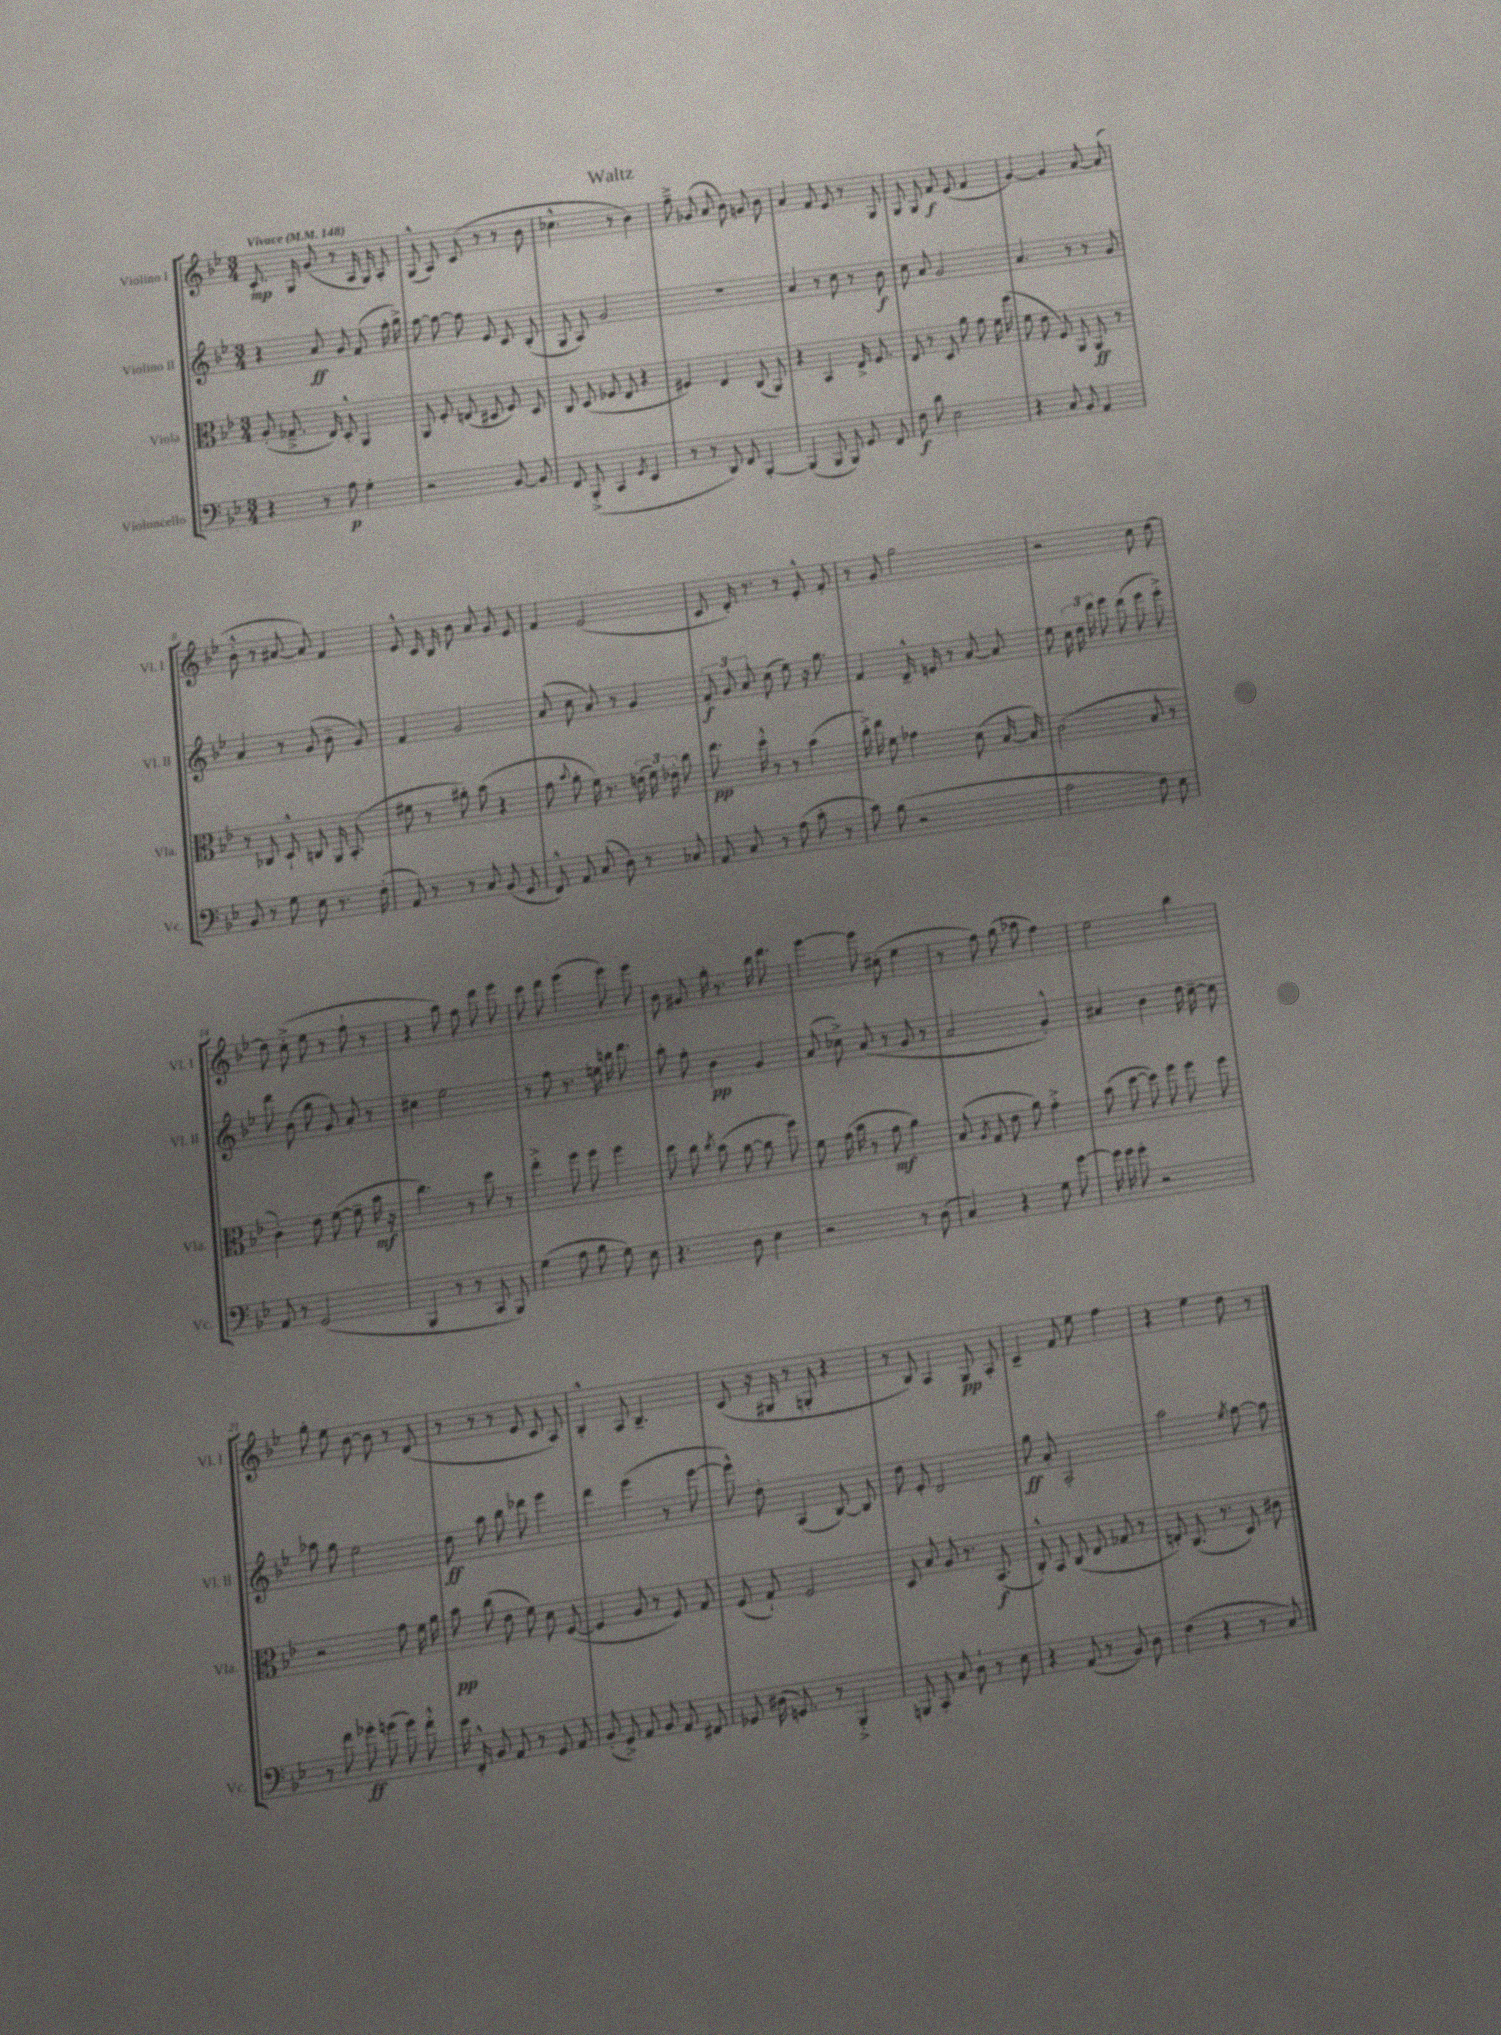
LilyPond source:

\header { title = "Waltz" }
<<
\new StaffGroup <<
\new Staff = "s0" \with { instrumentName = "Violino I" shortInstrumentName = "Vl. I" } {
    \clef treble \key bes \major \numericTimeSignature \time 3/4 \tempo "Vivace" 4 = 148
    \autoBeamOff c'8.-.\mp g16 g'8( r8 a16 g16) a8-. |
    g8-^( a8) c'8( r8 r8 bes'8 |
    ces''4.-^ r8 bes'4) |
    f''8---> ges'8( a'8 bes'8) g'8 bes'8 |
    a'4 f'8 ees'8 r8 g8 |
    g8 g8 f'8\f ees'8( f'4 |
    g'4~) g'4 a'8~ a'8( |
    bes'8-.-^ r8 ais'8~ ais'8) f'4 |
    ees'8-^ c'16 bes16 bes'8 a'8 g'8 ees'8 |
    f'4 ees'2( |
    c'8 d'16-.) r8. r8 ees'8-.-^ f'8-. |
    r8 g'8 g''2 |
    r2 c''8 d''8~ |
    d''8 c''8-.->( ees''8 r8 f''8-! r8 |
    r4 a''8) f''8 d'''8 ees'''8 |
    c'''8 d'''8 ees'''4( ees'''8) ees'''8 |
    bes'8 gis'8 g''16-. r8. bes''16 d'''8. |
    ees'''4~ ees'''8 cis''8-.( ees''4 |
    r8 f''8) g''8( aes''8 f''4) |
    ees''2 bes''4 |
    g''8-. ees''8 bes'8~ bes'8 r8 d'8( |
    r8 r8 r8 ees'8 c'8 a8) |
    bes4-.-^ a8 bes4.-- |
    c'8( r16 gis16 r8 g8-. r4 |
    r8 bes8) a4 g8\pp a8-. |
    c'4-- f'8 ees''8 f''4 |
    r4 ees''4 d''8 r8 \bar "|." |
}
\new Staff = "s1" \with { instrumentName = "Violino II" shortInstrumentName = "Vl. II" } {
    \clef treble \key bes \major \numericTimeSignature \time 3/4
    \autoBeamOff r4 a'8\ff g'8 f'8( f''16-. g''16->) |
    f''8~ f''8~ f''8 ees'8 c'8 bes8-.( |
    g8 a8) g'2 |
    R2. |
    a'4 r8 c''8 r8 bes'8\f |
    c''8 a'8 g'2 |
    a'4. r8 r8 g'8 |
    a'4 r8 g'8( bes'8-- g'8) |
    f'4 g'2 |
    a'8( c''8 a'8) r8 g'4 |
    \tuplet 3/2 { f'8-.\f g'8 a'8 } c''8( ees''8) r16 g''8. |
    f'4 d'16---^ e'16 r8 a'8~ a'8 |
    ees''8 \tuplet 3/2 { c''16 d''16 d'''16 } ees'''8 d'''8( ees'''8 ees'''8-.->) |
    d'''8 bes'8( g''8 g'8) a'8-. r8 |
    cis''4 ees''2 |
    r8 f''8 r8. e''16 b''16 d'''8. |
    a''8-. f''8-. bes'4\pp g'4 |
    a'8( ces''8->) a'8( r8 g'8 r8 |
    a'2 g'4-.-^) |
    ais'4 bes'4 d''16 c''16~-- c''8 |
    aes''8 g''8 ees''2 |
    d''8\ff a''8 bes''8 des'''8 ees'''4 |
    d'''4 ees'''4( r8 ees'''8~ |
    ees'''8-^) d''8-. a4( bes8~) bes8 |
    d''8 ees'8-. d'2 |
    g''8\ff a'8-. a2-. |
    a''2 \acciaccatura { ees''8 } f''8~ f''8 \bar "|." |
}
\new Staff = "s2" \with { instrumentName = "Viola" shortInstrumentName = "Vla." } {
    \clef alto \key bes \major \numericTimeSignature \time 3/4
    \autoBeamOff a8-.( ges8.---> ees16) d8-.-^ a,4 |
    a,8 f8-. e8( dis8 f8) dis8 |
    c8 d8( fes8 ees8 r4 |
    fis4) ees4 c8( a,8) |
    r4 bes,4 ees16-> f8. |
    ees8 r8 d8 a'8 g'8 f'16 f''16( |
    f'8 ees'8 f8) a,8 a,8\ff r8 |
    r8 ces8 d8-!-^ c8 a,16 bes,8.-.( |
    fis'8 r8 ais'8-.) bes'8( r4 |
    g'8 \appoggiatura { bes'8 } a'8-. f'16) r8. \tuplet 3/2 { e'16( f'16) ees'16-. } c''8 |
    ees''8.\pp d''16-.-^ r8 r8 bes'4( |
    c''16-.->) ees''16 f'8 ges'4 d'8( bes16~ bes16) |
    c'2( bes8 r8 |
    c'4-.) ees'8 f'8~( f'8-- bes'16\mf r16 |
    c''4.) r8 d''8 r8 |
    ees''4-.-> f''8 f''8 f''4 |
    d''8 c''8 \acciaccatura { c''8 } bes'8( a'8~ a'8 f''8) |
    f'8 g'16( bes'16 r8 g'8\mf a'4) |
    bes8( \acciaccatura { a8 } g8 ees'8 a'8) g'4-.-> |
    bes'8( d''8~ d''8) f''8 f''8 f''8 |
    r2 g'8 f'16 a'16 |
    bes'8\pp c''8( ees'8 f'8) d'8 f8~( |
    f4 a8 r8 f8) g8 |
    f8( g8-!) f2 |
    d8 bes8 a8 r8. bes,8.\f( |
    c8-.-^) bes,8 c8( ees8 ges8 r8 |
    e8-.) c8.( r8. d8) cis'8 \bar "|." |
}
\new Staff = "s3" \with { instrumentName = "Violoncello" shortInstrumentName = "Vc." } {
    \clef bass \key bes \major \numericTimeSignature \time 3/4
    \autoBeamOff r4 r8 a8\p g4-. |
    r2 bes,8~ bes,8 |
    f,8 bes,,8-.->( c,4 \acciaccatura { g,8 } ees,4 |
    r8 r8 d,8) f,8 bes,,4~-. |
    bes,,4( bes,,8 bes,,8) g,8 f,8 |
    f8\f d'8 ees2 |
    r4 c8 bes,8 a,4 |
    bes,8 r8 g8 ees8 r8. f16-.( |
    a,8) r8 r8 c8 bes,8( g,8 |
    f,8-^) a,8 c8( d8) r8 ces8 |
    a,8 c8 r8 a8( c'8-. r8 |
    c'8) bes8( r2 |
    a2 f8) ees8 |
    a,8 r8 g,2( |
    bes,,4 r8 r8 c,8 bes,,8) |
    g4( a8 bes8 g8) ees8 |
    r4. d8 ees4 |
    r2 r8 d8( |
    c4) r4 g8 g'8~ |
    g'16 g'16 g'8-. r2 |
    r8 f'8 ges'8-.\ff g'8( g'8) f'8-.-^ |
    ees'16 f,16-.-^ bes,8 a,8 r8 g,8 a,8 |
    bes,8-.( g,8->) a,8 bes,8 a,8 fis,8 |
    ges,8 dis16( g,8.) r8 bes,,4-.-> |
    b,,8 c,8-. c8 d8-! r8 ees8 |
    r4 a,8( r8 bes,8) d8 |
    f4( r4 r8 c8) \bar "|." |
}
>>
>>
